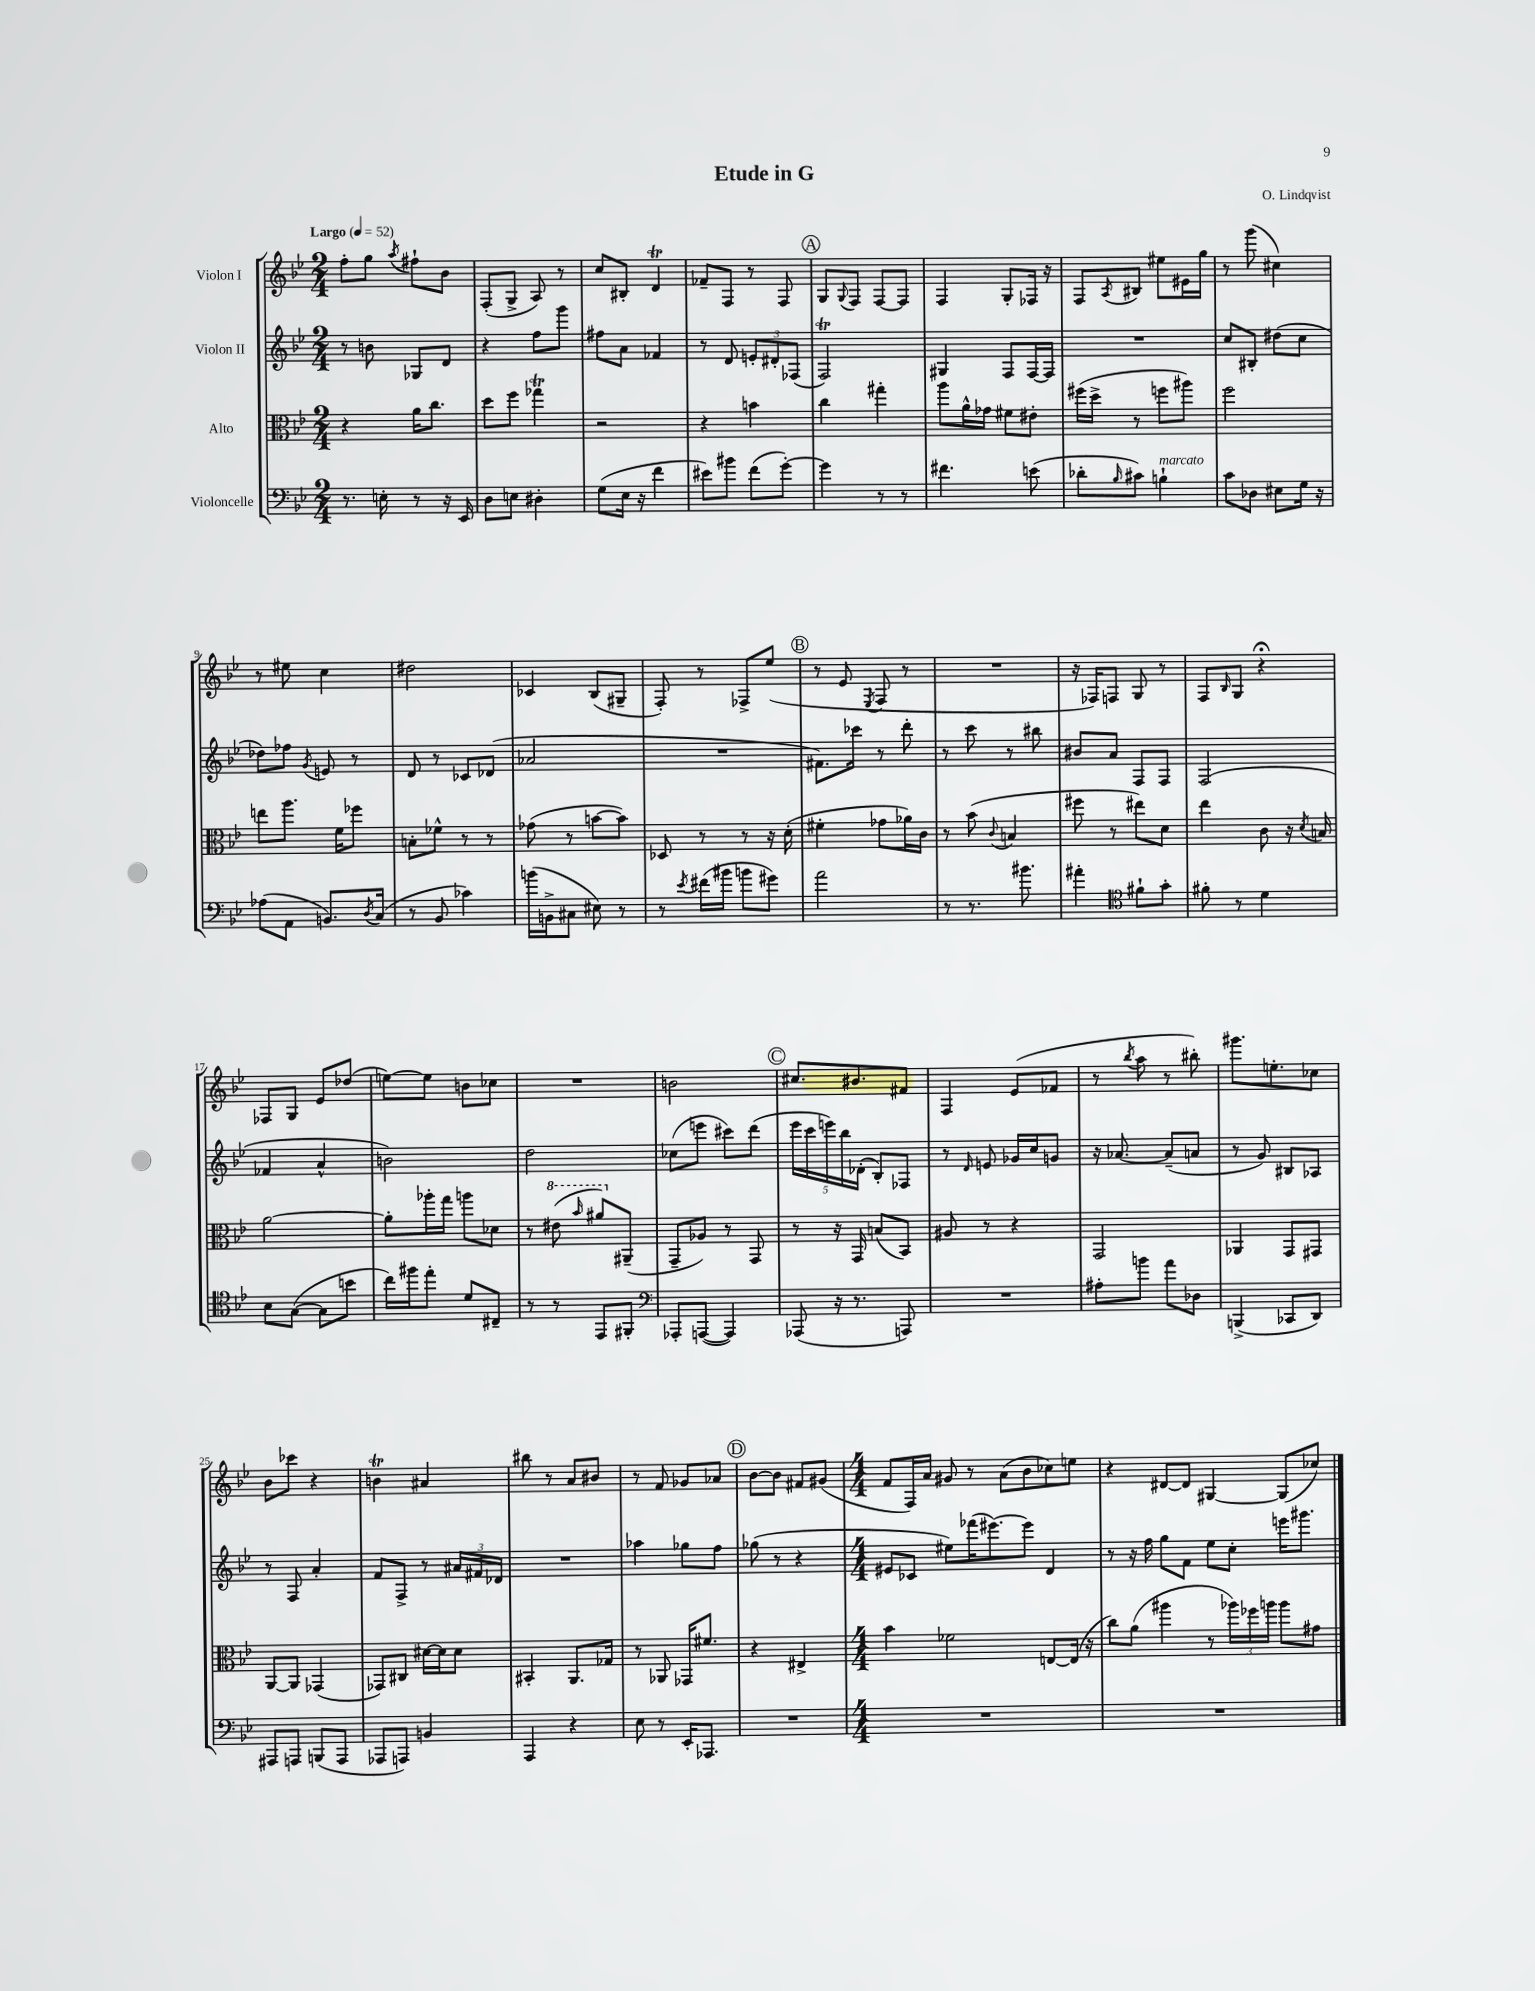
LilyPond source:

\header { title = "Etude in G" composer = "O. Lindqvist" }
<<
\new StaffGroup <<
\new Staff = "s0" \with { instrumentName = "Violon I" } {
    \clef treble \key bes \major \numericTimeSignature \time 2/4 \tempo "Largo" 4 = 52
    f''8-. g''8 \acciaccatura { a''8 } fis''8-! bes'8 |
    f8-.( g8-> a8) r8 |
    c''8 bis8-. d'4\trill |
    fes'8-- f8 r8 f8 |
    \mark \markup { \circle "A" } g8 \appoggiatura { g8 } f8 f8~ f8 |
    f4 g8-. fes16 r16 |
    f8 \acciaccatura { a8 } bis8 eis''8 eis'16 g''16 |
    r8 g'''8( cis''4) |
    r8 eis''8 c''4 |
    dis''2 |
    ces'4 bes8( gis8-- |
    f8-.) r8 fes8-> ees''8( |
    \mark \markup { \circle "B" } r8 ees'8 \acciaccatura { ees8 } f8 r8 |
    R2 |
    r16 fes16) f8 g8 r8 |
    f8 \grace { bes16 } g8 r4\fermata |
    fes8 g8 ees'8 des''8( |
    e''8~) e''8 b'8 ces''8 |
    R2 |
    b'2 |
    \mark \markup { \circle "C" } cis''8. bis'8. fis'8 |
    f4 ees'8( fes'8 |
    r8 \acciaccatura { bes''8 } a''8 r8 bis''8-.) |
    gis'''8. e''8.-. ces''8 |
    bes'8 ces'''8 r4 |
    b'4\trill ais'4 |
    bis''8 r8 a'8 bis'8 |
    r8 f'8 ges'8 aes'8 |
    \mark \markup { \circle "D" } bes'8~ bes'8 fis'8 gis'8( |
    \numericTimeSignature \time 4/4 f'8 f16) a'16 gis'8 r8 a'8( bes'8 ces''8) e''8 |
    r4 dis'8~ dis'8 gis4~ gis8( ces''8) \bar "|." |
}
\new Staff = "s1" \with { instrumentName = "Violon II" } {
    \clef treble \key bes \major \numericTimeSignature \time 2/4
    r8 b'8 ges8 d'8 |
    r4 f''8 g'''8 |
    fis''8 a'8 fes'4 |
    r8 d'8 \tuplet 3/2 { e'8-. dis'8-. fes8( } |
    \mark \markup { \circle "A" } f2\trill) |
    gis4 f8 f16~ f16 |
    R2 |
    c''8 bis8-. dis''8( c''8 |
    des''8) fes''8 \acciaccatura { g'8 } e'8 r8 |
    d'8 r8 ces'8 des'8( |
    aes'2 |
    R2 |
    \mark \markup { \circle "B" } fis'8.) ces'''16 r8 d'''8-. |
    r8 c'''8 r8 bis''8 |
    bis'8 a'8 f8 f8 |
    f2( |
    fes'4 a'4-^ |
    b'2) |
    d''2 |
    ces''8( e'''8 cis'''8) d'''8( |
    \mark \markup { \circle "C" } \tuplet 5/4 { ees'''16 c'''16 e'''16) bes''16 des'16-.( } bes8-.) fes8 |
    r8 \grace { d'16 } e'8 ges'16 c''16 g'8 |
    r16 aes'8.~ aes'8--( a'8 |
    r8 g'8) bis8 aes8 |
    r8 f8 a'4-. |
    f'8 f8-> r8 \tuplet 3/2 { ais'16 fis'16 des'16 } |
    R2 |
    aes''4 ges''8 f''8 |
    \mark \markup { \circle "D" } ges''8( r8 r4 |
    \numericTimeSignature \time 4/4 eis'8 ces'8 eis''8) fes'''16( eis'''8.~) eis'''8 d'4 |
    r8 r16 f''16 g''8 f'8 ees''8 c''8-. e'''16 gis'''8. \bar "|." |
}
\new Staff = "s2" \with { instrumentName = "Alto" } {
    \clef alto \key bes \major \numericTimeSignature \time 2/4
    r4 a'16 c''8. |
    d''8 f''8 ges''4\trill |
    r2 |
    r4 b'4 |
    \mark \markup { \circle "A" } c''4 gis''4-. |
    a''8 a'16-^ ges'16 fis'8 eis'8-. |
    fis''16( d''16-> r8 f''8 ais''8) |
    f''2 |
    e''8 a''8. f'16 fes''8 |
    b8-. fes'8-^ r8 r8 |
    ges'8( r8 b'8~ b'8) |
    des8 r8 r8 r16 d'16-.( |
    \mark \markup { \circle "B" } fis'4-. ges'8 aes'16) c'16 |
    r8 bes'8( \appoggiatura { c'8 } b4 |
    fis''8 r8 eis''8) d'8 |
    ees''4 c'8 r16 \acciaccatura { d'8 } b16 |
    a'2~ |
    a'8-. aes''16-. g''16 a''8 des'8 |
    r8 \ottava #1 eis''8( \grace { bes''16 } ais''8) \ottava #0 ais,8--( |
    g,8-- aes8) r8 g,8 |
    \mark \markup { \circle "C" } r8 r16 g,16 b8( bes,8) |
    ais8 r8 r4 |
    g,2 |
    aes,4 g,8 gis,8 |
    a,8~ a,8 ges,4( |
    ges,8) cis8 dis'16~ dis'16 dis'8 |
    bis,4-. a,8. ges16 |
    r8 aes,8 ges,16 fis'8. |
    \mark \markup { \circle "D" } r4 eis4-> |
    \numericTimeSignature \time 4/4 bes'4 fes'2 e8~ e16( r16 |
    c''8) a'8( ais''4 r8 \tuplet 3/2 { aes''16) fes''16 a''16 } a''8 gis'8 \bar "|." |
}
\new Staff = "s3" \with { instrumentName = "Violoncelle" } {
    \clef bass \key bes \major \numericTimeSignature \time 2/4
    r8. e16-. r8 r16 ees,16 |
    d8 e8 dis4-. |
    g8( ees16 r16 f'4 |
    eis'8) bis'8 f'8( g'8~-.) |
    \mark \markup { \circle "A" } g'4 r8 r8 |
    fis'4. e'8( |
    des'8-. \grace { bes16 } cis'8) b4-!^\markup { \italic "marcato" } |
    c'8 des8 eis8 g16 r16 |
    aes8( a,8 b,8.) \acciaccatura { d8 } c16( |
    r8 bes,8 ces'4) |
    b'16( b,16-> cis8 eis8) r8 |
    r8 \acciaccatura { ees'8 } fis'16( bis'16 b'8 gis'8) |
    \mark \markup { \circle "B" } a'2 |
    r8 r8. bis'8. |
    ais'4-. \clef tenor fis'8-! g'8-. |
    fis'8-. r8 d'4 |
    bes8 g8~( g8 b'8 |
    c''16) fis''16 ees''8-. d'8 cis8-- |
    r8 r8 ees,8 fis,8-. |
    \clef bass aes,,8-. a,,8~( a,,4) |
    \mark \markup { \circle "C" } aes,,8( r16 r8. a,,8) |
    R2 |
    ais8-. b'8 a'8 des8 |
    b,,4->( ces,8 d,8) |
    ais,,8 a,,8 b,,8( a,,8 |
    aes,,8 a,,8) b,4 |
    a,,4 r4 |
    ees8 r8 ees,16-. aes,,8. |
    \mark \markup { \circle "D" } R2 |
    \numericTimeSignature \time 4/4 R1 |
    R1 \bar "|." |
}
>>
>>
